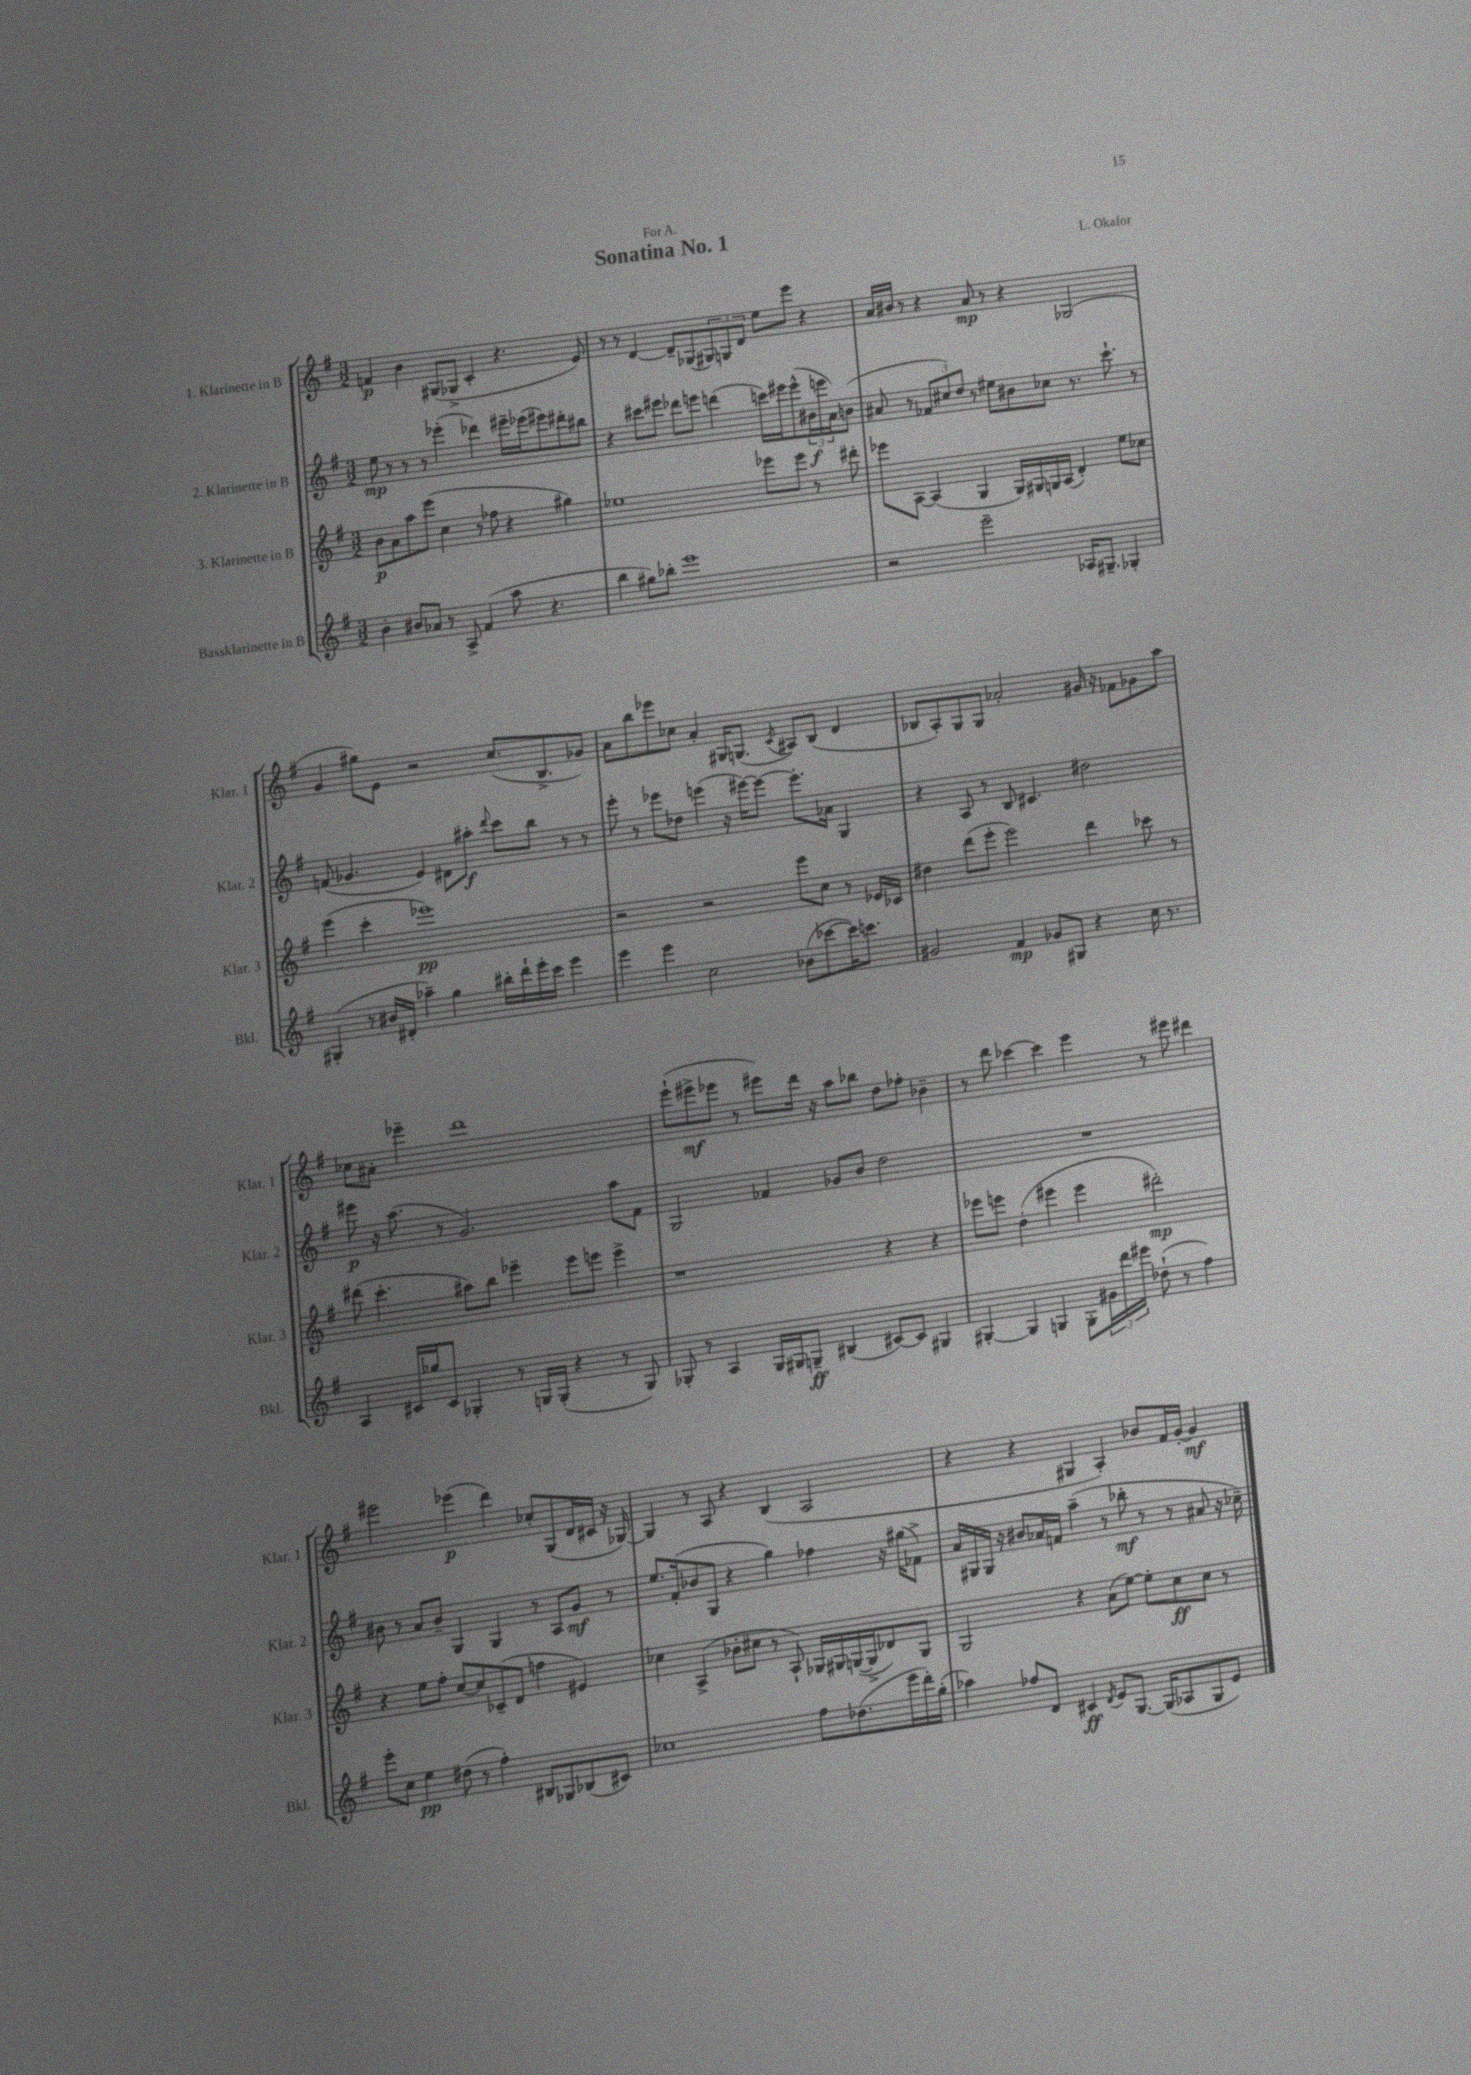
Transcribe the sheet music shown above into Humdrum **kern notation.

**kern	**dynam	**kern	**dynam	**kern	**dynam	**kern	**dynam
*part4	*part4	*part3	*part3	*part2	*part2	*part1	*part1
*staff4	*staff4	*staff3	*staff3	*staff2	*staff2	*staff1	*staff1
*I"Bassklarinette in B	*	*I"3. Klarinette in B	*	*I"2. Klarinette in B	*	*I"1. Klarinette in B	*
*I'Bkl.	*	*I'Klar. 3	*	*I'Klar. 2	*	*I'Klar. 1	*
*clefG2	*	*clefG2	*	*clefG2	*	*clefG2	*
*k[f#]	*	*k[f#]	*	*k[f#]	*	*k[f#]	*
*M3/2	*	*M3/2	*	*M3/2	*	*M3/2	*
=1	=1	=1	=1	=1	=1	=1	=1
4b'\	.	8b\L	p	8ee\	mp	4fn/	p
.	.	8a\	.	8r	.	.	.
8b#X/L	.	8aa\	.	8r	.	4b\	.
8a-X/J	.	(8eee\J	.	8r	.	.	.
8r	.	4cc\	.	(4eee-X'\	.	(8G#X/L	.
8A^/	.	.	.	.	.	8G-X^/J	.
(4f#/	.	8r	.	4ddd-X\)	.	4c'/	.
.	.	8ff-X\	.	.	.	.	.
8aa\	.	4r	.	16eee#X~\LL	.	4.r	.
.	.	.	.	(16eee-X\J	.	.	.
4.r	.	.	.	8eee#X\)	.	.	.
.	.	4gg#X\)	.	8ddd#X'\	.	.	.
.	.	.	.	8bb#X\J	.	8e/)	.
=2	=2	=2	=2	=2	=2	=2	=2
4bb\	.	1ee-X	.	4r	.	8r	.
.	.	.	.	.	.	8r	.
8gg#X\L)	.	.	.	8ccc#X\L	.	[4d/	.
8bb-X'\J	.	.	.	8eee#X\J	.	.	.
1eee	.	.	.	8ddd-X\L	.	8d~/L]	.
.	.	.	.	8eeen\J	.	(8G-X/	.
.	.	.	.	(4dddn\	.	12G#X/)	.
.	.	.	.	.	.	12Gn/	.
.	.	.	.	.	.	12d/J	.
.	.	8eee-X\L	.	16cccn\LL)	.	8ee\L	.
.	.	.	.	16eee#X\J	.	.	.
.	.	8eee-\J	.	(8eee#^^\	.	8eee\J	.
.	.	8r	.	24b#X\L	f	4r	.
.	.	.	.	24eeen\	.	.	.
.	.	.	.	24a\J)	.	.	.
.	.	8ddd#X'\	.	(8bn\J	.	.	.
=3	=3	=3	=3	=3	=3	=3	=3
2r	.	8eee-X\L	.	8a#X/	.	16a/LL	.
.	.	.	.	.	.	16b#X/JJ	.
.	.	[8A\J	.	8r	.	8r	.
.	.	(4A/]	.	12f-X/L	.	4r	.
.	.	.	.	12cc#X/)	.	.	.
.	.	.	.	12dd/J	.	.	.
2eee~\	.	4G/	.	8r	.	8a/	mp
.	.	.	.	8ee#X\L	.	8r	.
.	.	16G/LL)	.	8b#X\	.	4r	.
.	.	16G#X/	.	.	.	.	.
.	.	16Gn/	.	8cc-X\J	.	.	.
.	.	(16A/JJ	.	.	.	.	.
16A-X/KL	.	4d'/)	.	8.r	.	(2G-X/	.
8.G#X~/J	.	.	.	.	.	.	.
.	.	.	.	8.ccc`\	.	.	.
4G-X'/	.	8ee\L	.	.	.	.	.
.	.	8cc-X\J	.	8r	.	.	.
!!LO:LB:g=z
=4	=4	=4	=4	=4	=4	=4	=4
(4G#X'/	.	(4eee\	.	(8fn/	.	4g/	.
.	.	.	.	4.g-X/	.	.	.
8r	.	4ccc'\	.	.	.	8gg#X\L)	.
16b#X/LL	.	.	.	.	.	8e\J	.
16d#X'/JJ	.	.	.	.	.	.	.
4aa-X~\)	.	1eee-X)	pp	4e/)	.	2r	.
4gg\	.	.	.	8d#X\L	.	.	.
.	.	.	.	8aa#X'\J	f	.	.
.	.	.	.	8qqddd/	.	.	.
16bb#X'\LL	.	.	.	8ccc\L	.	(8.cc/L	.
16ddd`\	.	.	.	.	.	.	.
16eee'\	.	.	.	8bb\J	.	.	.
16ccc\JJ	.	.	.	.	.	8.B^/	.
4eee\	.	.	.	8r	.	.	.
.	.	.	.	8r	.	8g-X/J)	.
=5	=5	=5	=5	=5	=5	=5	=5
4eee\	.	2r	.	8eee'\	.	8a\L	.
.	.	.	.	8r	.	8bb\	.
4eee\	.	.	.	8eee-X\L	.	8eee-X\	.
.	.	.	.	8dd-X\J	.	8cc-X\J	.
2cc\	.	2r	.	(4eeen\	.	4a'/	.
.	.	.	.	16r	.	16G#X/KL	.
.	.	.	.	[16eee#X\KL)	.	(8.Gn/J	.
.	.	.	.	8eee#\J_	.	.	.
.	.	.	.	.	.	8qc/	.
(8b-X\L	.	8eee\L	.	8.eee#'\L]	.	8A#X/L)	.
[8ccc-X\	.	8cc\J	.	.	.	(8B/J	.
.	.	.	.	16a-X\Jk	.	.	.
16ccc-\K])	.	8r	.	4G/	.	4d/	.
8.cccn\J	.	.	.	.	.	.	.
.	.	16e-X/LL	.	.	.	.	.
.	.	16c-X/JJ	.	.	.	.	.
=6	=6	=6	=6	=6	=6	=6	=6
2g#X/	.	4dd#X\	.	4r	.	8B-X/L	.
.	.	.	.	.	.	8A'/)	.
.	.	(8ddd\L	.	8A/	.	8G/	.
.	.	8eee'\J	.	8r	.	8G/J	.
4f#/	mp	2eee\)	.	8B/	.	2a-X'/	.
.	.	.	.	4.c#X/	.	.	.
8g-X/L	.	.	.	.	.	.	.
8G#X/J	.	.	.	.	.	.	.
4r	.	4ddd\	.	2dd#X\	.	16g#X/	.
.	.	.	.	.	.	16r	.
.	.	.	.	.	.	8f-X\L	.
16cc\	.	8ccc-X\	.	.	.	8g-X\	.
8.r	.	.	.	.	.	.	.
.	.	8r	.	.	.	8aa\J	.
!!LO:LB:g=z
=7	=7	=7	=7	=7	=7	=7	=7
4A/	.	(8ddd#X\	.	8eee#X\	p	8cc-X\L	.
.	.	4.ccc'\	.	16r	.	8a#X'\J	.
.	.	.	.	(8.aa\	.	.	.
16c#X/LL	.	.	.	.	.	4eee-X~\	.
16gg-X/J	.	.	.	.	.	.	.
8c#/J	.	.	.	8r	.	.	.
4G-X'/	.	8aa#X\L)	.	2.g/)	.	1ddd	.
.	.	8bb\J	.	.	.	.	.
8r	.	4eee-X~\	.	.	.	.	.
16Gn/LL	.	.	.	.	.	.	.
(16G'/JJ	.	.	.	.	.	.	.
4r	.	8eee-\L	.	.	.	.	.
.	.	8eeen\J	.	.	.	.	.
8r	.	4eee^\	.	8aa\L	.	.	.
8G/)	.	.	.	8f#\J	.	.	.
=8	=8	=8	=8	=8	=8	=8	=8
8G-X'/	.	1r	.	2G/	.	(8eee`\L	.
8r	.	.	.	.	.	8eee#X^\	mf
4A/	.	.	.	.	.	8eee-X\J	.
.	.	.	.	.	.	8r	.
16G-/LL	.	.	.	4f-X/	.	8eee#X\L)	.
16G#X/J	.	.	.	.	.	.	.
8Gn~/J	ff	.	.	.	.	16ddd\Jk	.
.	.	.	.	.	.	16r	.
(4B#X/	.	.	.	8g-X/L	.	8aa\L	.
.	.	.	.	8b/J	.	8bb-X\J	.
[8c#X/L)	.	4r	.	2dd\	.	8dd\L	.
8c#/J]	.	.	.	.	.	8ff-X'\J	.
4G#X/	.	4r	.	.	.	4b-X~\	.
=9	=9	=9	=9	=9	=9	=9	=9
[4G#X'/	.	8eee-X\L	.	1.r	.	8r	.
.	.	8eeen\J	.	.	.	8ddd\	.
4G#/]	.	(4dd'\	.	.	.	[4ccc-X\	.
4Gn/	.	4eee#X\	.	.	.	4ccc-\]	.
8G'\L	.	4eee#\	.	.	.	4eee\	.
24g#X\L	.	.	.	.	.	.	.
24ddd\	.	.	.	.	.	.	.
24eee#X\JJ	.	.	.	.	.	.	.
(8dd-X`\	.	2ddd#X'\)	mp	.	.	8r	.
8r	.	.	.	.	.	8eee#X\	.
4ff#\)	.	.	.	.	.	4ddd#X\	.
!!LO:LB:g=z
=10	=10	=10	=10	=10	=10	=10	=10
8eee'\L	.	4r	.	8b#X\	.	2eee#X\	.
8cc\J	.	.	.	8r	.	.	.
4ee\	pp	8ee\L	.	8a/L	.	.	.
.	.	8ff#'\J	.	8b#~/J	.	.	.
(8dd#X\	.	[8cc/L	.	4G/	.	(4eee-X\	p
8r	.	8cc/]	.	.	.	.	.
4ff#'\)	.	(8c-X~/	.	4G/	.	4ddd\)	.
.	.	8d/J	.	.	.	.	.
8B#X/L	.	4ffn\	.	8r	.	8cc-X'/L	.
8G-X/	.	.	.	8A/L	.	(8G/	.
(8B-X/	.	4e#X/)	.	8g/J	mf	16d/L	.
.	.	.	.	.	.	16c#X/JJ	.
8c#X/J)	.	.	.	8r	.	16r	.
.	.	.	.	.	.	[16G-X/)	.
=11	=11	=11	=11	=11	=11	=11	=11
1cc-X	.	4cc-X\	.	8.ee/L	.	4G-/]	.
.	.	.	.	(16f#'/k	.	.	.
.	.	(4A^/	.	8b-X/	.	8r	.
.	.	.	.	8G/J	.	8A/	.
.	.	8b-X'\L	.	4r	.	4r	.
.	.	8cc#X\J	.	.	.	.	.
.	.	8r	.	4gg\)	.	(4B/	.
.	.	8A`/)	.	.	.	.	.
8ff#\L	.	16G-X/LL	.	4ff-X\	.	2A/	.
.	.	16G#X/	.	.	.	.	.
(8.dd-X\	.	([16Gn/	.	.	.	.	.
.	.	16G^/J]	.	.	.	.	.
.	.	8d-X/)	.	16r	.	.	.
16eee\L	.	.	.	(16gg#X\KL	.	.	.
16ddd'\)	.	8G/J	.	8f-X^\J)	.	.	.
(16gg'\JJ	.	.	.	.	.	.	.
=12	=12	=12	=12	=12	=12	=12	=12
4aa-X\)	.	2G/	.	16a/LL	.	4r	.
.	.	.	.	16G#X/	.	.	.
.	.	.	.	16G#/JJ	.	.	.
.	.	.	.	16r	.	.	.
8ff-X/L	.	.	.	8b#X/L	.	4r	.
8d/J	.	.	.	16a-X/L	.	.	.
.	.	.	.	16fn/JJ	.	.	.
4c#X/	ff	4r	.	(4aa~\	.	4G#X/	.
8qd/	.	.	.	.	.	.	.
8e/L	.	(8a\L	.	8r	.	4A'/)	.
[8.G/J	.	[8ee\J)	.	8bb-X'\	mf	.	.
.	.	8ee'\L]	.	8r	.	8b-X/L	.
(16G/KL]	.	.	.	.	.	.	.
8A-X/	.	8cc\	ff	8r	.	16f#/L	.
.	.	.	.	.	.	[16g'/JJ	.
8G/	.	8cc\J	.	8a#X/	.	4g/]	mf
8e/J)	.	8r	.	16r	.	.	.
.	.	.	.	16cc-X~\)	.	.	.
==	==	==	==	==	==	==	==
*-	*-	*-	*-	*-	*-	*-	*-
